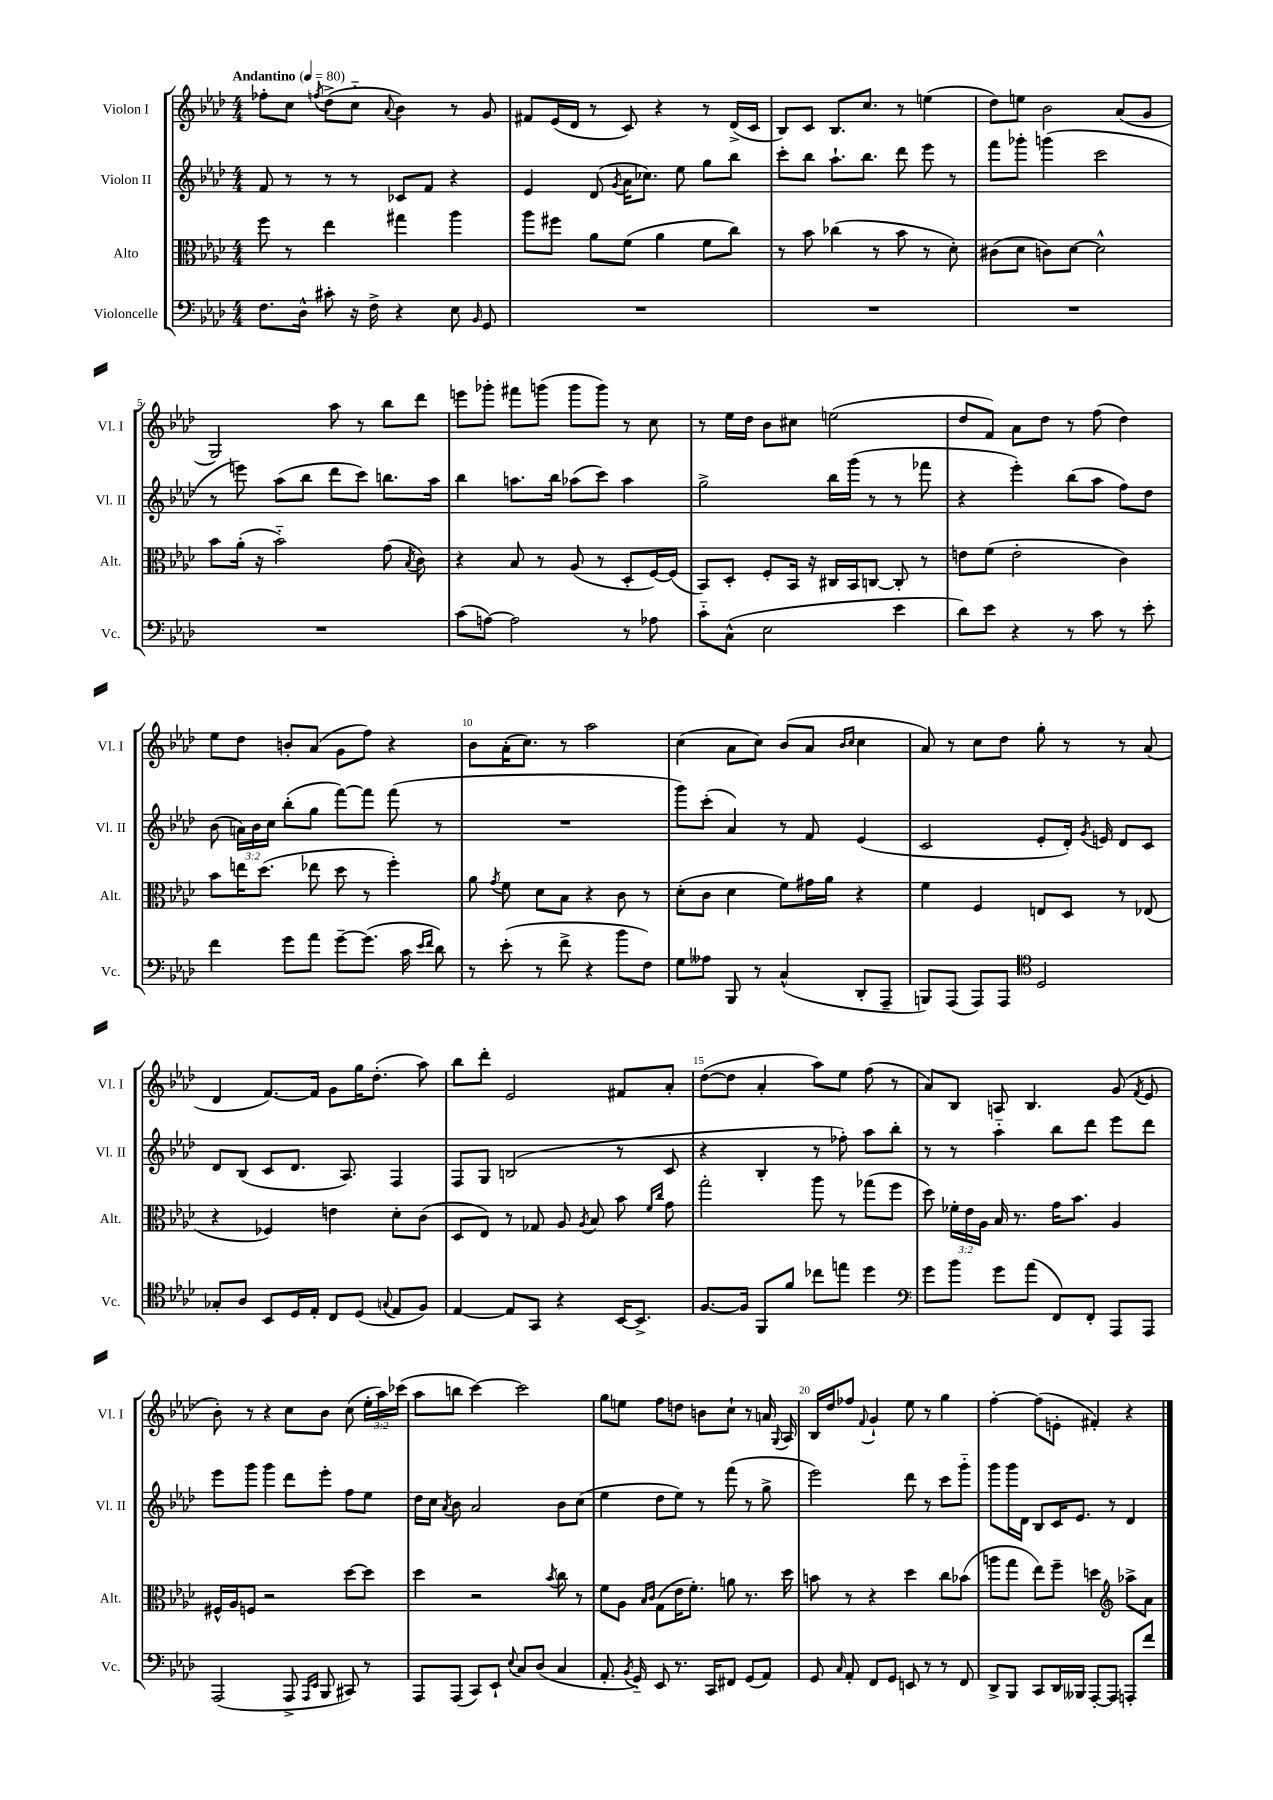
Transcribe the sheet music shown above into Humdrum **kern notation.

**kern	**kern	**kern	**kern
*staff4	*staff3	*staff2	*staff1
*clefF4	*clefC3	*clefG2	*clefG2
*k[b-e-a-d-]	*k[b-e-a-d-]	*k[b-e-a-d-]	*k[b-e-a-d-]
*M4/4	*M4/4	*M4/4	*M4/4
*MM80	*MM80	*MM80	*MM80
8.F	8ff	8f	8ff-'
.	8r	8r	8cc
16D-^^	.	.	.
.	.	.	8qff
8c#'	4ee-	8r	(8dd-^
16r	.	8r	8cc'~
16F^	.	.	.
.	.	.	8qqa-
4r	4gg#	8c-	4b-)
.	.	8f	.
8E-	4aa-	4r	8r
16qqBB-	.	.	.
8GG	.	.	8g
=	=	=	=
1r	8aa-	4e-	8f#
.	8ff#	.	(16e-
.	.	.	16d-
.	8a-	(8d-	8r
.	.	8qg	.
.	(8f	16a-	8c)
.	.	8.cc-)	.
.	4a-	.	4r
.	.	8ee-	.
.	8f	8gg	8r
.	8cc)	8bb-	(16d-^
.	.	.	16c
=	=	=	=
1r	8r	8ccc'	8B-)
.	8b-	8bb-	8c
.	(4cc-	8.aa-`	8.B-
.	.	8.bb-	8.cc
.	8r	.	.
.	8b-	8ddd-	8r
.	8r	8eee-	(4ee
.	8d-')	8r	.
=	=	=	=
1r	(8c#	8fff	8dd-)
.	8d-	8ggg-'	8ee
.	8c)	(4ggg	2b-
.	[8d-	.	.
.	2d-^^]	2ccc	.
.	.	.	(8a-
.	.	.	8g
=	=	=	=
1r	8b-	8r	2G)
.	(16a-'	8eee)	.
.	16r	.	.
.	2b-'~)	(8aa-	.
.	.	8bb-	.
.	.	8ddd-	8aa-
.	.	8ccc)	8r
.	(8g	8.bb	8bb-
.	8qB-	.	.
.	8c)	.	8ddd-
.	.	16aa-	.
=	=	=	=
(8c	4r	4bb-	8eee
[8A)	.	.	8ggg-'
2A]	8B-	8.aa	8fff#
.	8r	.	(8ggg
.	.	16bb-	.
.	(8A-	(8aa-	8ggg
.	8r	8ccc)	8ggg)
8r	8D-'	4aa-	8r
8A-	[16F)	.	8cc
.	(16F]	.	.
=	=	=	=
8c'~	8BB-)	2gg^	8r
(8C^^	8D-'	.	16ee-
.	.	.	16dd-
2E-	8F'	.	8b-
.	16BB-	.	8cc#
.	16r	.	.
.	16C#	16bb-	(2ee
.	16BB-	(16ggg	.
.	[8C	8r	.
4e-	8C']	8r	.
.	8r	8fff-	.
=	=	=	=
8d-)	8e	4r	8dd-
8e-	(8f	.	8f)
4r	2e'	4eee-')	8a-
.	.	.	8dd-
8r	.	(8bb-	8r
8c	.	8aa-	(8ff
8r	4c)	8ff)	4dd-)
8e-'	.	8dd-	.
=	=	=	=
4f	8b-	(8b-	8ee-
.	16ee	24a)	8dd-
.	.	24b-	.
.	(8.dd-	.	.
.	.	24cc	.
8g	.	(8bb-'	8b'
8a-	8ee-	8gg	(8a-
[8g~	8dd-	[8fff)	8g
(8.g]	8r	8fff]	8ff)
.	4ff')	(8fff	4r
16c	.	.	.
16qqe-	.	.	.
16qqf	.	.	.
8d-)	.	8r	.
=	=	=	=
8r	8a-	1r	8b-
.	8qg	.	.
(8e-'	8f	.	(16a-'
.	.	.	8.cc)
8r	8d-	.	.
8f^	8B-	.	8r
4r	4r	.	2aa-
8b-	8c	.	.
8F)	8r	.	.
=	=	=	=
8G	(8d-'	8ggg)	(4cc
8A--	8c	(8ccc'	.
8BBB-	4d-	4a-)	8a-
8r	.	.	8cc)
(4C^^	8f)	8r	(8b-
.	16g#	8f	8a-
.	16a-	.	.
.	.	.	16qqb-
.	.	.	16qqcc
8DD-'	4r	(4e-	4cc
8AAA-~	.	.	.
=	=	=	=
8BBB)	4f	2c	8a-)
(8AAA-	.	.	8r
8AAA-)	4F	.	8cc
8AAA-	.	.	8dd-
*clefC4	*	*	*
2D-	8E	8e-'	8gg'
.	8D-	16d-')	8r
.	.	8qg	.
.	.	16e	.
.	8r	8d-	8r
.	(8E-	8c	(8a-
=	=	=	=
8G-'	4r	8d-	4d-
8A-	.	(8B-	.
8BB-	4F-)	8c	[8.f)
16D-	.	8.d-	.
16E-'	.	.	16f]
8C	4e	.	8g
.	.	8.A-)	.
(8D-	.	.	16gg
.	.	.	(8.dd-'
8qqG	.	.	.
8E-	8d-'	4F	.
8F)	(8c	.	8aa-)
=	=	=	=
[4E-	8D-	8F	8bb-
.	8E-)	8G	8ddd-'
8E-]	8r	(2B	2e-
8GG	8G-	.	.
4r	8A-	.	.
.	8qA-	.	.
.	8B-	.	.
[16BB-	8b-	8r	8f#
8.BB-^]	.	.	.
.	16qqf	.	.
.	16qqcc	.	.
.	8g	8c	8a-'
=	=	=	=
[8.F	2gg'	4r	([8dd-
.	.	.	8dd-]
16F]	.	.	.
8FF	.	4B-'	4a-'
8f	.	.	.
8cc-	8aa-	8r	8aa-)
8ee	8r	8ff-')	8ee-
4dd-	(8gg-	8aa-	(8ff
.	8ff	8bb-'	8r
=	=	=	=
*clefF4	*	*	*
8g	8dd-)	8r	8a-)
8b-	24f-'	8r	8B-
.	24e-	.	.
.	24A-	.	.
8g	16B-	4aa-'~	8A
.	8.r	.	.
(8a-	.	.	4.B-
8FF)	16g	8bb-	.
.	8.b-	.	.
8FF'	.	8ddd-	.
8AAA-	4A-	8eee-	(8g
.	.	.	8qf
8AAA-	.	8ddd-	8e-
=	=	=	=
(2AAA-	16F#^^	8eee-	8b-')
.	16A-	.	.
.	8F	8ggg	8r
.	2r	4ggg	4r
8AAA-^	.	8ddd-	8cc
16qqAAA-	.	.	.
16qqEE-	.	.	.
8BBB-	.	8eee-'	8b-
8CC#)	[8dd-	8ff	(8cc
8r	8dd-]	8ee-	24ee-'
.	.	.	24aa-)
.	.	.	(24ccc-
=	=	=	=
8AAA-	4dd-	16dd-	8aa-
.	.	16cc	.
.	.	8qa-	.
(8AAA-	.	8b-	8bb
8CC)	2r	2a-	[4ccc)
8EE-`	.	.	.
8qqE-	.	.	.
8C	.	.	2ccc]
(8D-	.	.	.
.	8qb-	.	.
4C	8cc	8b-	.
.	8r	(8cc	.
=	=	=	=
8.AA-'	8f	4ee-	8gg
.	8A-	.	8ee
8qBB-	.	.	.
16GG'~)	.	.	.
.	16qqB-	.	.
.	16qqc	.	.
8EE-	(8G	8dd-	8ff
8.r	16e-	8ee-)	8dd
.	8.f')	.	.
.	.	8r	8b
16CC	.	.	.
8FF#	8a	(8fff	8cc`
(8GG	8.r	8r	8r
8AA-)	.	8gg^	16a
.	.	.	8qqG
.	16dd-	.	16A-
=	=	=	=
8GG	8b	2eee-)	16B-
.	.	.	16dd-
16qqC	.	.	.
8AA-'	8r	.	8ff-
.	.	.	8qqf
8FF	4r	.	4g`
8GG	.	.	.
8EE	4dd-	8ddd-	8ee-
8r	.	8r	8r
8r	8cc	8ccc	4gg
8FF	(8b-	8ggg'~	.
=	=	=	=
8DD-^	8aa	8ggg	[4ff'
8BBB-	8gg	16ggg	.
.	.	16d-	.
8CC	8ee-)	8B-	(8ff]
16DD-	8ff~	16c	8e'
16BBB--	.	8.e-	.
[8AAA-'	4dd	.	4f#')
8AAA-]	.	8r	.
*	*clefG2	*	*
8AAA'	8aa-^	4d-	4r
8f	8a-	.	.
==	==	==	==
*-	*-	*-	*-
